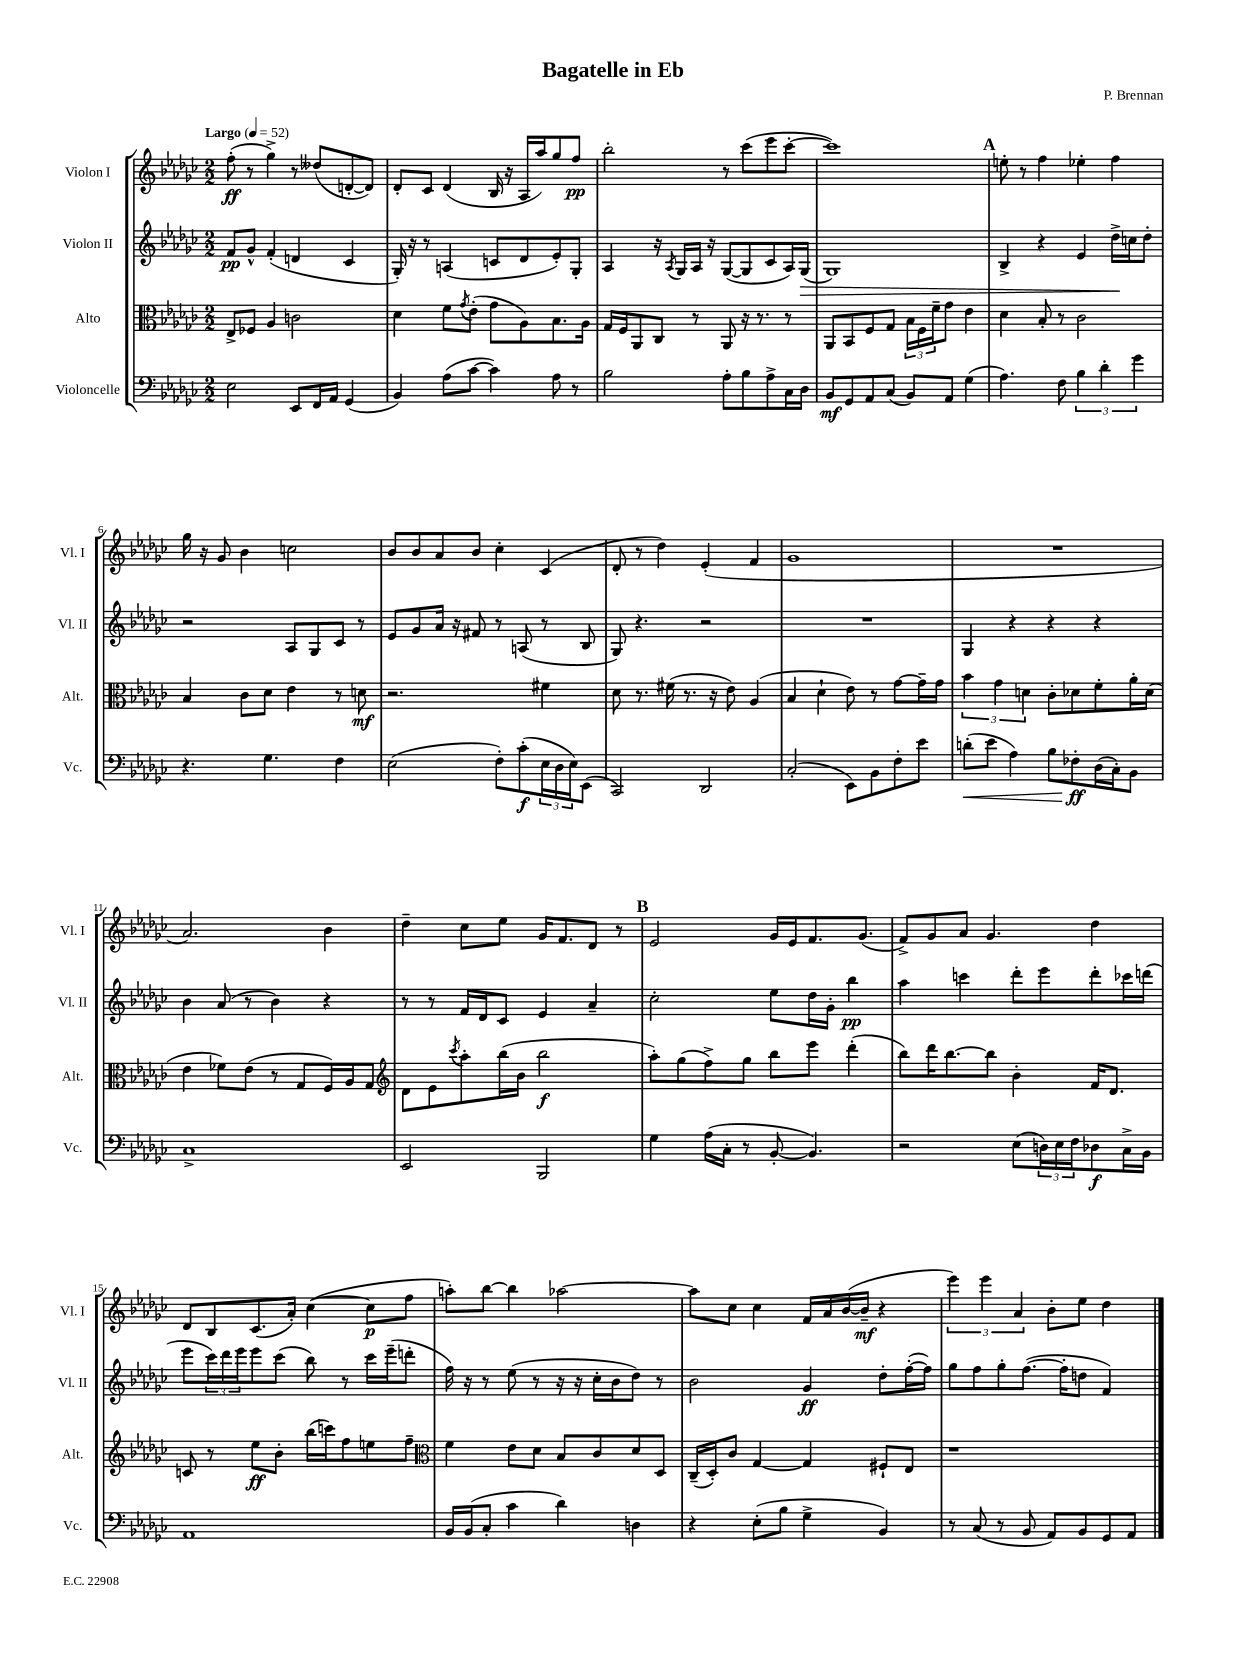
\header { title = "Bagatelle in Eb" composer = "P. Brennan" }
<<
\new StaffGroup <<
\new Staff = "s0" \with { instrumentName = "Violon I" shortInstrumentName = "Vl. I" } {
    \clef treble \key ges \major \numericTimeSignature \time 2/2 \tempo "Largo" 4 = 52
    f''8-.\ff( r8 ges''4->) r8 deses''8( d'8~-. d'8) |
    des'8-. ces'8 des'4( bes16 r16 aes16 aes''16) ges''8 f''8\pp |
    bes''2-. r8 ces'''8( ees'''8 ces'''8~-. |
    ces'''1) |
    \mark \markup { \bold "A" } e''8-. r8 f''4 ees''4-. f''4 |
    ges''16 r16 ges'8 bes'4 c''2 |
    bes'8 bes'8 aes'8 bes'8 ces''4-. ces'4( |
    des'8-. r8 des''4) ees'4-.( f'4 |
    ges'1 |
    R1 |
    aes'2.) bes'4 |
    des''4-- ces''8 ees''8 ges'16 f'8. des'8 r8 |
    \mark \markup { \bold "B" } ees'2 ges'16 ees'16 f'8. ges'8.( |
    f'8->) ges'8 aes'8 ges'4. des''4 |
    des'8 bes8 ces'8.( aes'16-.) ces''4~( ces''8\p f''8 |
    a''8-.) bes''8~ bes''4 aes''2~ |
    aes''8 ces''8 ces''4 f'16 aes'16 bes'16~( bes'16--\mf r4 |
    \tuplet 3/2 { ees'''4) ees'''4 aes'4 } bes'8-. ees''8 des''4 \bar "|." |
}
\new Staff = "s1" \with { instrumentName = "Violon II" shortInstrumentName = "Vl. II" } {
    \clef treble \key ges \major \numericTimeSignature \time 2/2
    f'8\pp ges'8-^ f'4-.( d'4 ces'4 |
    ges16-.) r16 r8 a4( c'8 des'8 ees'8-.) ges8-. |
    aes4 r16 \acciaccatura { aes8 } ges16 aes16 r16 ges8~( ges8 ces'8 aes16) ges16\>( |
    ges1) |
    \mark \markup { \bold "A" } bes4-> r4 ees'4 des''16->\! c''16 des''8-. |
    r2 aes8 ges8 ces'8 r8 |
    ees'8 ges'8 aes'16 r16 fis'8 r8 a8( r8 bes8 |
    ges8) r4. r2 |
    R1 |
    ges4 r4 r4 r4 |
    bes'4 aes'8( r8 bes'4) r4 |
    r8 r8 f'16 des'16 ces'8 ees'4 aes'4-- |
    \mark \markup { \bold "B" } ces''2-. ees''8 des''16 ges'16-. bes''4\pp |
    aes''4 c'''4 des'''8-. ees'''8 des'''8-. ces'''16 d'''16( |
    ees'''8 \tuplet 3/2 { ces'''16) des'''16 ees'''16 } ees'''8 ces'''8( bes''8) r8 ces'''16 ees'''16--( d'''8-. |
    f''16) r16 r8 ees''8( r8 r16 r16 ces''16-. bes'16 des''8) r8 |
    bes'2 ges'4\ff des''8-. f''16~-.( f''16) |
    ges''8 f''8 ges''8-. f''8.~( f''16-. d''8 f'4) \bar "|." |
}
\new Staff = "s2" \with { instrumentName = "Alto" shortInstrumentName = "Alt." } {
    \clef alto \key ges \major \numericTimeSignature \time 2/2
    ees8-> fes8 aes4 c'2 |
    des'4 f'8 \acciaccatura { ges'8 } ees'8-.( ges'8 aes8) bes8. aes16 |
    ges16 f16 aes,8 ces8 r8 aes,8 r16 r8. r8 |
    aes,8 bes,8 f8 ges8 \tuplet 3/2 { bes16 f16 f'16-- } ges'8 ees'4 |
    \mark \markup { \bold "A" } des'4 bes8-. r8 ces'2 |
    bes4 ces'8 des'8 ees'4 r8 d'8\mf |
    r2. fis'4 |
    des'8 r8. fis'16( r8. r16 ees'8) aes4( |
    bes4 des'4-! ees'8) r8 ges'8~ ges'16-- ges'16 |
    \tuplet 3/2 { bes'4 ges'4 d'4 } ces'8-. des'8 f'8-. aes'16-. des'16( |
    ees'4 fes'8) ees'8( r8 ges8 f16) aes16 ges8 |
    \clef treble des'8 ees'8 \acciaccatura { ces'''8 } aes''8-. bes''16( bes'16 bes''2\f |
    \mark \markup { \bold "B" } aes''8-.) ges''8( f''8->) ges''8 bes''8 ees'''8 des'''4-.( |
    bes''8) des'''16 bes''8.~ bes''8 bes'4-. f'16 des'8. |
    c'8 r8 ees''8\ff bes'8-. bes''16( c'''16) f''8 e''8 f''8-- |
    \clef alto f'4 ees'8 des'8 bes8 ces'8 des'8 des8 |
    ces16--( des16-.) ces'8 ges4~ ges4 fis8-! ees8 |
    r1 \bar "|." |
}
\new Staff = "s3" \with { instrumentName = "Violoncelle" shortInstrumentName = "Vc." } {
    \clef bass \key ges \major \numericTimeSignature \time 2/2
    ees2 ees,8 f,16 aes,16 ges,4( |
    bes,4) aes8( ces'8~ ces'4) aes8 r8 |
    bes2 aes8-. bes8 aes8-> ces16 des16 |
    bes,8\mf ges,8 aes,8 ces8( bes,8) aes,8 ges4( |
    \mark \markup { \bold "A" } aes4.) f8 \tuplet 3/2 { bes4 des'4-. ges'4 } |
    r4. ges4. f4 |
    ees2( f8-.) ces'8-.\f( \tuplet 3/2 { ees16 des16 ees16) } ees,8( |
    ces,2) des,2 |
    ces2-.( ees,8) bes,8 f8-. ees'8 |
    d'8-.\<( ees'8 aes4) bes8 fes8-.\ff\! des16( ces16-.) bes,8 |
    ces1-> |
    ees,2 bes,,2 |
    \mark \markup { \bold "B" } ges4 aes16( ces16-. r8 bes,8~-. bes,4.) |
    r2 ees8( \tuplet 3/2 { d16) ees16 f16 } des8\f ces16-> bes,16 |
    aes,1 |
    bes,16 bes,16( ces8-. ces'4 des'4) d4 |
    r4 ees8-.( bes8 ges4-> bes,4) |
    r8 ces8( r8 bes,8 aes,8) bes,8 ges,8 aes,8 \bar "|." |
}
>>
>>
